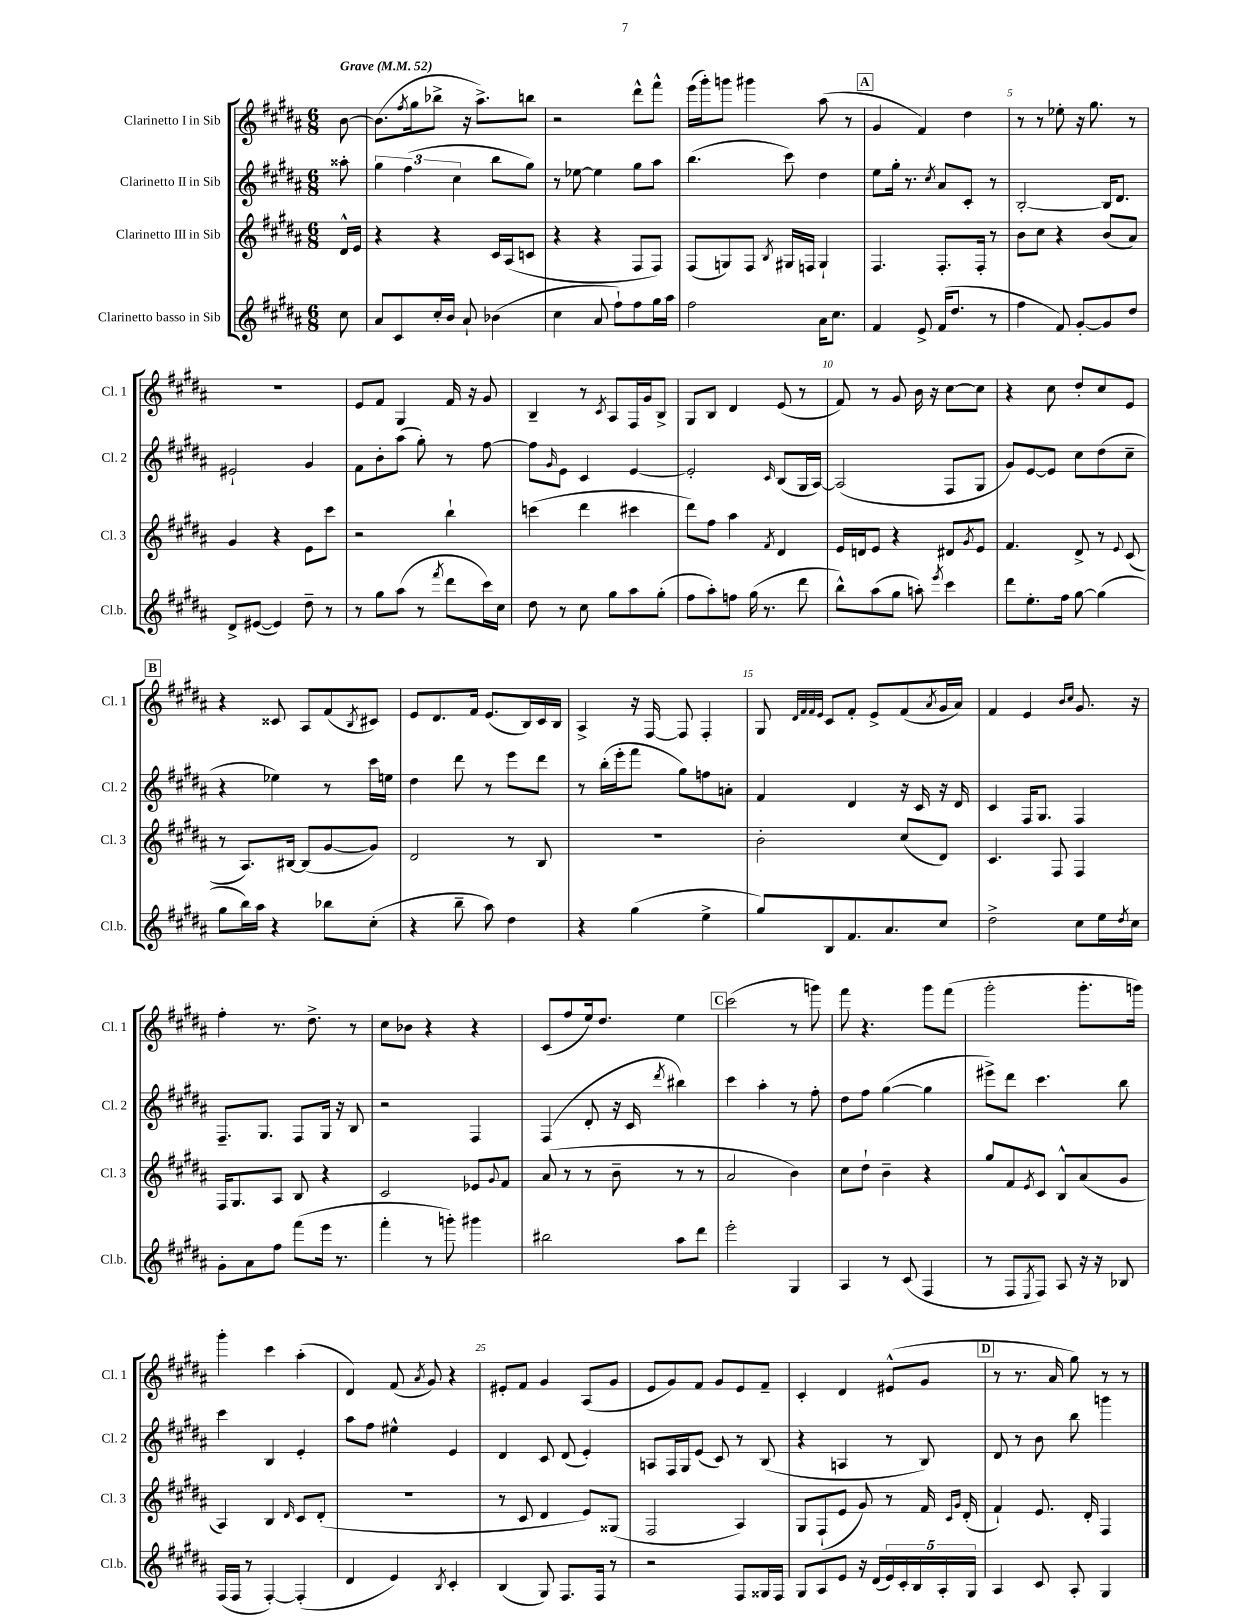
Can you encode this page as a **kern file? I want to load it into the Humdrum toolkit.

**kern	**kern	**kern	**kern
*staff4	*staff3	*staff2	*staff1
*clefG2	*clefG2	*clefG2	*clefG2
*k[f#c#g#d#a#]	*k[f#c#g#d#a#]	*k[f#c#g#d#a#]	*k[f#c#g#d#a#]
*M6/8	*M6/8	*M6/8	*M6/8
*MM52	*MM52	*MM52	*MM52
8cc#	16d#^^	8aa##'	[8b
.	16e	.	.
=	=	=	=
8a#	4r	6gg#	(8.b]
8c#	.	.	.
.	.	(6ff#	.
.	.	.	8qff#
.	.	.	16gg#
16cc#'	4r	.	8bb-^
16b	.	.	.
.	.	6cc#	.
8a#`	.	.	16r
.	.	.	8.aa#^)
(4b-	16c#	8bb	.
.	(16A#	.	.
.	8c	8gg#)	8bb
=	=	=	=
4cc#	4r	8r	2r
.	.	[8ee-	.
8a#	4r	4ee-]	.
8ff#`)	.	.	.
8ff#	8F#	8gg#	8ddd#^^
16gg#	8F#)	8aa#	8fff#^^
16aa#	.	.	.
=	=	=	=
2ff#	(8F#	(4.bb	(16eee
.	.	.	16ggg#')
.	8G)	.	8ggg
.	8F#	.	4ggg#
.	8qB	.	.
.	16G#	8ccc#)	.
.	16F	.	.
16a#	4G#`	4dd#	(8aa#
8.cc#	.	.	.
.	.	.	8r
=	=	=	=
4f#	4.F#	8ee	4g#
.	.	16gg#'	.
.	.	8.r	.
8e^	.	.	4f#)
.	.	8qcc#	.
(16f#	8.F#'	8a#	.
8.dd#	.	.	.
.	.	8c#'	4dd#
.	16F#'	.	.
8r	8r	8r	.
=	=	=	=
4ff#	8b	[2B'	8r
.	8cc#	.	8r
8f#)	4r	.	8ee-'
[8g#'	.	.	16r
.	.	.	8.gg#
8g#]	(8b	16B]	.
.	.	8.d#	.
8dd#	8a#)	.	8r
=	=	=	=
8d#^	4g#	2e#`	2.r
([8e#	.	.	.
4e#])	4r	.	.
8dd#~	8e	4g#	.
8r	8ccc#	.	.
=	=	=	=
8r	2r	8f#	8e
8gg#	.	8b'	8f#
(8aa#	.	(8aa#	4G#
8r	.	8gg#')	.
8qfff#	.	.	.
8ddd#	4bb`	8r	16f#
.	.	.	16r
16ccc#)	.	[8ff#	8g#
16cc#	.	.	.
=	=	=	=
8dd#	(4ccc	8ff#]	4B~
.	.	16qqg#	.
8r	.	8e	.
8cc#	4ddd#	4c#	8r
.	.	.	8qc#
8gg#	.	.	8A#
8aa#	4ccc#	[4e	16F#
.	.	.	16g#
(8gg#'	.	.	8B^
=	=	=	=
8ff#	8ddd#)	2e']	8G#
8aa#')	8ff#	.	8B
8ff	4aa#	.	4d#
(16gg#	.	.	.
8.r	.	.	.
.	8qf#	16qqc#	.
.	4d#	(8B	(8e
8ddd#	.	16G#	8r
.	.	[16A#)	.
=	=	=	=
8bb^^)	16e	(2A#]	8f#)
.	16d	.	.
(8aa#	8e	.	8r
8gg#	4r	.	8g#
8aa')	.	.	16b
.	.	.	16r
8qeee	.	.	.
4ccc#	8d#	8F#	[8cc#
.	8qg#	.	.
.	8e	8G#	8cc#]
=	=	=	=
8ddd#	4.f#	8g#)	4r
8.ee'	.	[8e	.
.	.	8e]	8cc#
16ff#	.	.	.
[8gg#	8d#^	8cc#	8dd#'
(4gg#]	8r	(8dd#	8cc#
.	8qqe	.	.
.	(8c#	8cc#~	8e
=	=	=	=
8gg#	8r	4r	4r
16bb)	8.A#)	.	.
16aa#	.	.	.
4r	.	4ee-)	8c##
.	[16B#	.	.
.	(8B#]	.	8A#
8bb-	[8g#	8r	(8f#
.	.	.	8qB
(8cc#'	8g#])	16ccc#	8c#)
.	.	16ee	.
=	=	=	=
4r	2d#	4dd#	8e
.	.	.	8.d#
8bb~	.	8ddd#	.
.	.	.	16f#
8aa#)	.	8r	(8.e
4dd#	8r	8eee	.
.	.	.	16B)
.	8B	8ddd#	16c#
.	.	.	16B
=	=	=	=
4r	2.r	8r	4A#^
.	.	(16bb'	.
.	.	16eee'	.
(4gg#	.	8fff#	16r
.	.	.	[16F#
.	.	8gg#)	8F#]
4ee^	.	8ff	4F#'
.	.	8a'	.
=	=	=	=
8gg#)	2b'	4f#	8G#
.	.	.	32qqd#
.	.	.	32qqf#
.	.	.	32qqf#
.	.	.	32qqe
8B	.	.	8c#
8.f#	.	4d#	8f#'
.	.	.	8e^
8.a#	.	.	.
.	(8cc#	16r	(8f#
.	.	16c#	.
.	.	.	8qa#
8cc#	8d#)	16r	16g#
.	.	16d#	16a#)
=	=	=	=
2dd#^	4.c#	4c#	4f#
.	.	16F#	4e
.	.	8.G#	.
.	8F#	.	.
.	.	.	16qqb
.	.	.	16qqcc#
8cc#	4F#	4F#	8.g#
16ee	.	.	.
8qdd#	.	.	.
16cc#	.	.	16r
=	=	=	=
8g#'	16F#	8.F#~	4ff#'
.	8.G#	.	.
8a#	.	.	.
.	.	8.G#	.
8ff#	8A#	.	8.r
(8fff#	8B	8F#	.
.	.	.	8.dd#^
16eee	4r	16G#	.
8.r	.	16r	.
.	.	8B	8r
=	=	=	=
4fff#'	2c#	2r	8cc#
.	.	.	8b-
8r	.	.	4r
8ggg')	.	.	.
4ggg#	8e-	4F#	4r
.	8qqg#	.	.
.	8f#	.	.
=	=	=	=
2bb#	(8a#	(4F#	(8c#
.	8r	.	8ff#
.	8r	8d#'	16ee)
.	.	.	8.dd#
.	8b~	16r	.
.	.	16c#	.
.	.	8qddd#	.
8aa#	8r	4bb#)	4ee
8ddd#	8r	.	.
=	=	=	=
2eee'	2a#	4ccc#	(2ccc#
.	.	4aa#'	.
4G#	4b)	8r	8r
.	.	8ff#'	8ggg)
=	=	=	=
4A#	8cc#	8dd#	8fff#
.	8dd#`	8ff#	4.r
8r	4b~	([4gg#	.
(8c#	.	.	.
4F#	4r	4gg#]	8ggg#
.	.	.	(8fff#
=	=	=	=
8r	8gg#	8eee#^)	2ggg#'
8F#	8f#	8ddd#	.
8qE	8qe	.	.
8F#)	8c#	4.ccc#	.
8A#	8B^^	.	.
16r	(8a#	.	8.ggg#'
16r	.	.	.
8B-	8g#	8bb	.
.	.	.	16ggg)
=	=	=	=
(16F#	4A#)	4ccc#	4ggg#'
16F#	.	.	.
8r	.	.	.
[4F#')	4B	4B	4ccc#
.	16qqd#	.	.
(4F#']	8c#	4e'	(4aa#'
.	(8d#'	.	.
=	=	=	=
4d#	2.r	8aa#	4d#)
.	.	8ff#	.
4e)	.	4ee#^^	(8f#
.	.	.	8qa#
.	.	.	8g#)
8qB	.	.	.
4c#'	.	4e	4r
=	=	=	=
(4B	8r	4d#	8e#'
.	8c#	.	8f#
8G#)	4d#	8c#	4g#
8.F#	.	(8d#	.
.	8e)	4e')	(8A#
16F#	.	.	.
8r	(8G##	.	8g#
=	=	=	=
2r	2F#	8A	8e
.	.	16F#	8g#)
.	.	16G#	.
.	.	(8e	8f#
.	.	8c#)	8g#
8F#	4A#)	8r	8e
16G##	.	(8B	8f#~
16F#	.	.	.
=	=	=	=
8G#	8G#	4r	4c#'
8A#	(8F#`	.	.
8e	8e	4A	4d#
16r	8g#)	.	.
(16d#	.	.	.
20e)	8r	8r	(8e#^^
20c#'	.	.	.
20B	.	.	.
.	16f#	8B)	8g#
20A#'	.	.	.
.	16qqc#	.	.
.	16qqg#	.	.
.	(16d#'	.	.
20G#	.	.	.
=	=	=	=
4A#	4f#`)	8d#	8r
.	.	8r	8.r
8c#	8.e	8b	.
.	.	.	16a#
8A#'	.	8bb	8gg#)
.	16d#'	.	.
4G#	4F#	4ggg	8r
.	.	.	8r
==	==	==	==
*-	*-	*-	*-
